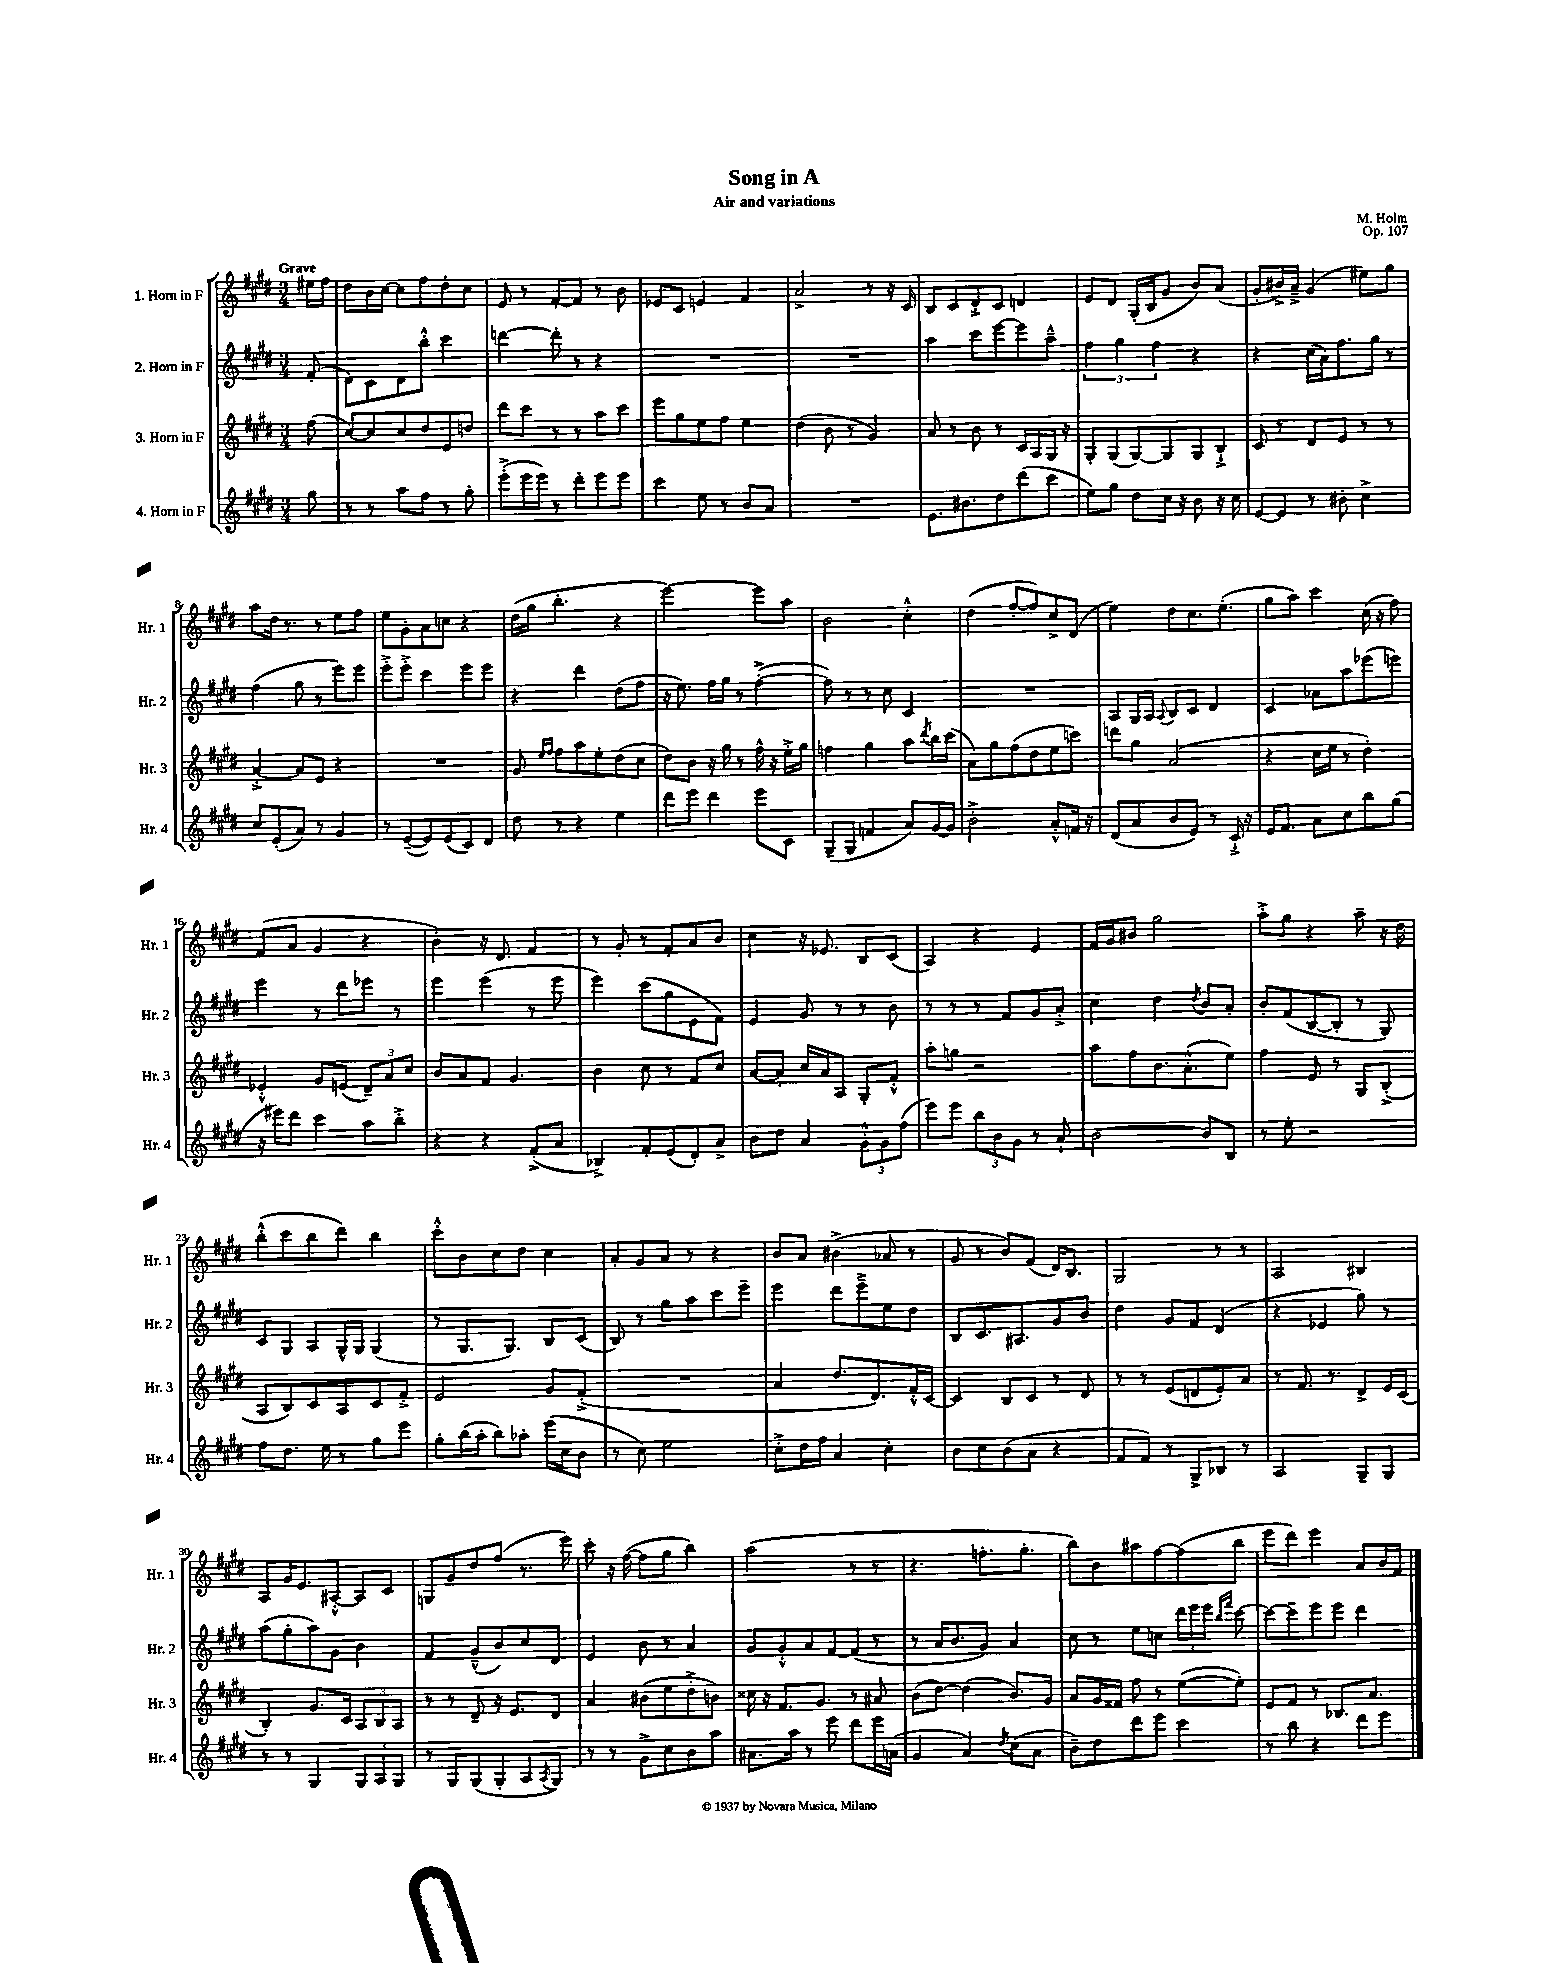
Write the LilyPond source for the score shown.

\header { title = "Song in A" composer = "M. Holm" subtitle = "Air and variations" opus = "Op. 107" }
<<
\new StaffGroup <<
\new Staff = "s0" \with { instrumentName = "1. Horn in F" shortInstrumentName = "Hr. 1" } {
    \clef treble \key e \major \numericTimeSignature \time 3/4 \partial 8 \tempo "Grave"
    eis''16 fis''16 |
    dis''8 b'16 cis''16~ cis''8 fis''8 dis''8-. cis''8 |
    e'8 r8 fis'8~-. fis'8 r8 b'8 |
    ees'8 cis'8 e'4 fis'4 |
    a'2-> r8 r16 cis'16 |
    b8 cis'8 dis'8-.-> cis'8 d'4 |
    e'8 dis'8 gis16-.( b16 gis'8 b'8) a'8( |
    gis'8-. bis'16->) a'16---> gis'4( eis''8) gis''8 |
    a''8 dis''16 r8. r8 e''8 fis''8 |
    e''8 gis'8-. a'8 c''8 r4 |
    dis''16( gis''16 b''4.-. r4 |
    e'''2~) e'''8 a''8 |
    b'2 cis''4-.-^ |
    dis''4( fis''8~-. fis''8) cis''8-> dis'8( |
    e''4) dis''8 cis''8. e''8.-.( |
    gis''8 a''8) cis'''4 cis''16( r16 fis''8) |
    fis'8( a'8 gis'4 r4 |
    b'4-.) r16 dis'8. fis'4 |
    r8 gis'8-. r8 fis'8-. a'8 b'8 |
    cis''4 r16 ees'8. b8 cis'8( |
    a4) r4 e'4 |
    fis'16 gis'16 bis'8 gis''2 |
    a''8-.-> gis''8 r4 a''8-- r16 dis''16 |
    b''8-.-^( cis'''8 b''8 dis'''8) b''4 |
    cis'''8-.-^ b'8 cis''8 dis''8 cis''4 |
    a'8-. gis'8 a'8 r8 r4 |
    b'8 a'8 bis'4->( aes'8 r8 |
    gis'8 r8 b'8) fis'8( dis'16) b8. |
    gis2 r8 r8 |
    a2 bis4 |
    a8 gis'16 e'8. ais8~-.-^ ais8 cis'8 |
    g8 gis'8 dis''8 fis''8( r8. e'''16) |
    cis'''8-. r16 fis''16~( fis''8 gis''8 b''4) |
    a''2( r8 r8 |
    r4. f''8.-. gis''8.-. |
    b''8) b'8 ais''8 fis''8~ fis''8( b''8 |
    e'''8 dis'''8) e'''4 a'8 b'16 fis'16 \bar "|." |
}
\new Staff = "s1" \with { instrumentName = "2. Horn in F" shortInstrumentName = "Hr. 2" } {
    \clef treble \key e \major \numericTimeSignature \time 3/4 \partial 8
    fis'8-.( |
    dis'8) cis'8 dis'8 b''8-.-^ cis'''4 |
    d'''4~ d'''8-. r8 r4 |
    R2. |
    R2. |
    a''4 cis'''8 e'''8~ e'''8 a''8---^ |
    \tuplet 3/2 { fis''4 gis''4 fis''4 } r4 |
    r4 cis''16( a'16) fis''8. gis''16 r8 |
    fis''4( gis''8 r8 e'''8) e'''8 |
    e'''8-.-> e'''8-.-> cis'''4 e'''8 e'''8 |
    r4 dis'''4 dis''8( fis''8 |
    r16 e''8.) fis''16 gis''16 r8 fis''4~-.->( |
    fis''8) r8 r8 cis''8 cis'4 |
    R2. |
    a8 gis16 a16 \appoggiatura { a8 } b8 cis'8 dis'4 |
    cis'4 aes'8 a''8 ees'''8( e'''8) |
    e'''4 r8 dis'''8 ees'''8 r8 |
    e'''4 e'''4( r8 e'''8 |
    e'''4) cis'''8( gis''8 e'8 fis'8) |
    e'4 gis'8 r8 r8 b'8 |
    r8 r8 r8 fis'8 gis'8 a'8-.-> |
    cis''4 dis''4 \acciaccatura { dis''8 } b'8 a'8-. |
    b'8-. fis'8( b8~ b8-. r8 gis8) |
    cis'8 gis8 a8 gis16-^ gis16 gis4( |
    r8 gis8. gis8.) b8 cis'8( |
    b8) r8 gis''8 a''8 cis'''8 e'''8-- |
    e'''4 dis'''8 e'''8---> e''8 dis''8 |
    b8 cis'8. ais8. gis'8 b'8 |
    dis''4 gis'8 fis'8 dis'4( |
    r4 ees'4 gis''8) r8 |
    a''8( gis''8-. a''8) gis'8 b'4 |
    fis'4 gis'8---^( b'8) cis''8 dis'8 |
    e'4 b'8 r8 a'4 |
    gis'8 gis'8-.-^ a'8 fis'8~ fis'8( r8 |
    r8 a'16 b'8. gis'8) a'4 |
    cis''8 r8 e''8 c''8 \tuplet 3/2 { dis'''16 e'''16 e'''16 } \grace { b''16 fis'''16 } cis'''8~ |
    cis'''8~ cis'''8-- e'''8 e'''8 dis'''4 \bar "|." |
}
\new Staff = "s2" \with { instrumentName = "3. Horn in F" shortInstrumentName = "Hr. 3" } {
    \clef treble \key e \major \numericTimeSignature \time 3/4 \partial 8
    fis''8( |
    cis''8~) cis''8 cis''8 dis''8 e'8 d''8 |
    dis'''8 cis'''8 r8 r8 a''8 cis'''8 |
    e'''8 gis''8 e''8 fis''8 e''4 |
    dis''4( b'8 r8 gis'4) |
    a'8 r8 b'8 r8 cis'16 a16 gis16 r16 |
    gis8-. gis8( gis8~) gis8 gis8 b8-!-> |
    cis'8 r8 dis'8 e'8 r8 r8 |
    a'4~-.-> a'8 e'8 r4 |
    R2. |
    gis'8 \grace { e''16 fis''16 } fis''8 a''8 e''8-. dis''8( cis''8 |
    dis''8) b'8 r16 gis''16 r8 fis''16-^ r16 e''16-.-> gis''16 |
    f''4 gis''4 a''8 \acciaccatura { dis'''8 } b''16 cis'''16( |
    a'8) gis''8 fis''8( dis''8 e''8 c'''8) |
    d'''8 gis''8 a'2( |
    r4 cis''16 e''16 r8 dis''4-.) |
    ees'4-.-^ gis'8 e'8( \tuplet 3/2 { dis'8--) a'8 cis''8 } |
    b'8 a'8 fis'8 gis'4. |
    b'4 cis''8 r8 fis'8 cis''8 |
    a'8~ a'8-. cis''16 a'16 a8 gis8-. fis'8-.-^ |
    a''8-. g''8 r2 |
    a''8 fis''8 b'8. a'8.-.-^( e''8) |
    fis''4 e'8 r8 gis8 b8-.->( |
    a8 b8) cis'8 a8 cis'8 fis'8-.-> |
    e'2 gis'8 fis'8-.->( |
    R2. |
    a'4 dis''8. dis'8.) fis'16-.-^ cis'16~ |
    cis'4 b8 cis'8 r8 dis'8 |
    r8 r8 e'8( d'8 e'8-.) a'8 |
    r8 fis'8. r8. dis'8-> e'16 cis'16( |
    b4-.) gis'8. cis'16 \tuplet 3/2 { a8 b8 a8 } |
    r8 r8 dis'8-- r16 e'8. dis'8 |
    a'4 bis'8( e''8 dis''8-.-> b'8) |
    cisis''16 r16 fis'8. gis'8. r8 ais'8 |
    b'8( dis''8~) dis''4( b'8.) gis'16 |
    a'8 gis'16 fisis'16 fis''8 r8 e''8~( e''8-.) |
    e'8 fis'8 r8 bes8. a'8. \bar "|." |
}
\new Staff = "s3" \with { instrumentName = "4. Horn in F" shortInstrumentName = "Hr. 4" } {
    \clef treble \key e \major \numericTimeSignature \time 3/4 \partial 8
    gis''8 |
    r8 r8 a''8 fis''8 r8 gis''8-. |
    e'''8-.->( e'''16 e'''16) r8 dis'''8-. e'''8 e'''8 |
    cis'''4 e''8 r8 b'8 a'8 |
    R2. |
    e'8. bis'8. dis''8 dis'''8( cis'''8 |
    e''8) gis''8 dis''8 cis''16 r16 b'8 r16 cis''16 |
    e'8~ e'8 r8 bis'8-. cis''4-> |
    cis''8 e'8-.( a'8) r8 gis'4 |
    r8 e'8~--( e'8) e'8( cis'8) dis'8 |
    dis''8 r8 r4 e''4 |
    dis'''8 e'''8 dis'''4 e'''8 cis'8 |
    gis8--( gis8 f'4 a'8) gis'16~ gis'16 |
    b'2-.-> a'8-.-^ f'16 r16 |
    dis'8( a'8 b'8 e'8) r8 cis'16-!-> r16 |
    e'16 fis'8. a'8 cis''8 b''8 gis''8( |
    r16 eis'''16) dis'''8 cis'''4 a''8 b''8-.-> |
    r4 r4 fis'8-.->( a'8 |
    bes4->) fis'8-. e'8( dis'8-.) a'8-> |
    b'8 dis''8 a'4 \tuplet 3/2 { gis'8-.-^ gis'8 fis''8( } |
    e'''8) e'''8 \tuplet 3/2 { b''8 b'8 gis'8 } r8 a'8-! |
    b'2~ b'8 b8 |
    r8 e''8-. r2 |
    fis''8 dis''8. e''16 r8 gis''8 e'''8 |
    gis''8-. b''16( a''16-. b''8) aes''8-. e'''16( cis''16 b'8 |
    r8 cis''8) e''2 |
    cis''8-.-> dis''16 fis''16 a'4 cis''4-. |
    b'8 cis''8 b'8( a'8 r4 |
    fis'8 fis'8) r8 gis8-> bes8 r8 |
    a2 gis8-- gis8 |
    r8 r8 gis4 \tuplet 3/2 { gis8 a8 gis8 } |
    r8 gis8 gis8( gis8-. a8 \acciaccatura { a8 } gis8) |
    r8 r8 gis'8-> cis''8 b'8 a''8 |
    ais'8. a''16 r8 e'''8 dis'''8 e'''16 a'16( |
    gis'4 a'4) \acciaccatura { dis''8 } cis''8( a'8 |
    b'8--) dis''8 dis'''8 e'''8 cis'''4 |
    r8 b''8 r4 dis'''8 e'''8 \bar "|." |
}
>>
>>
